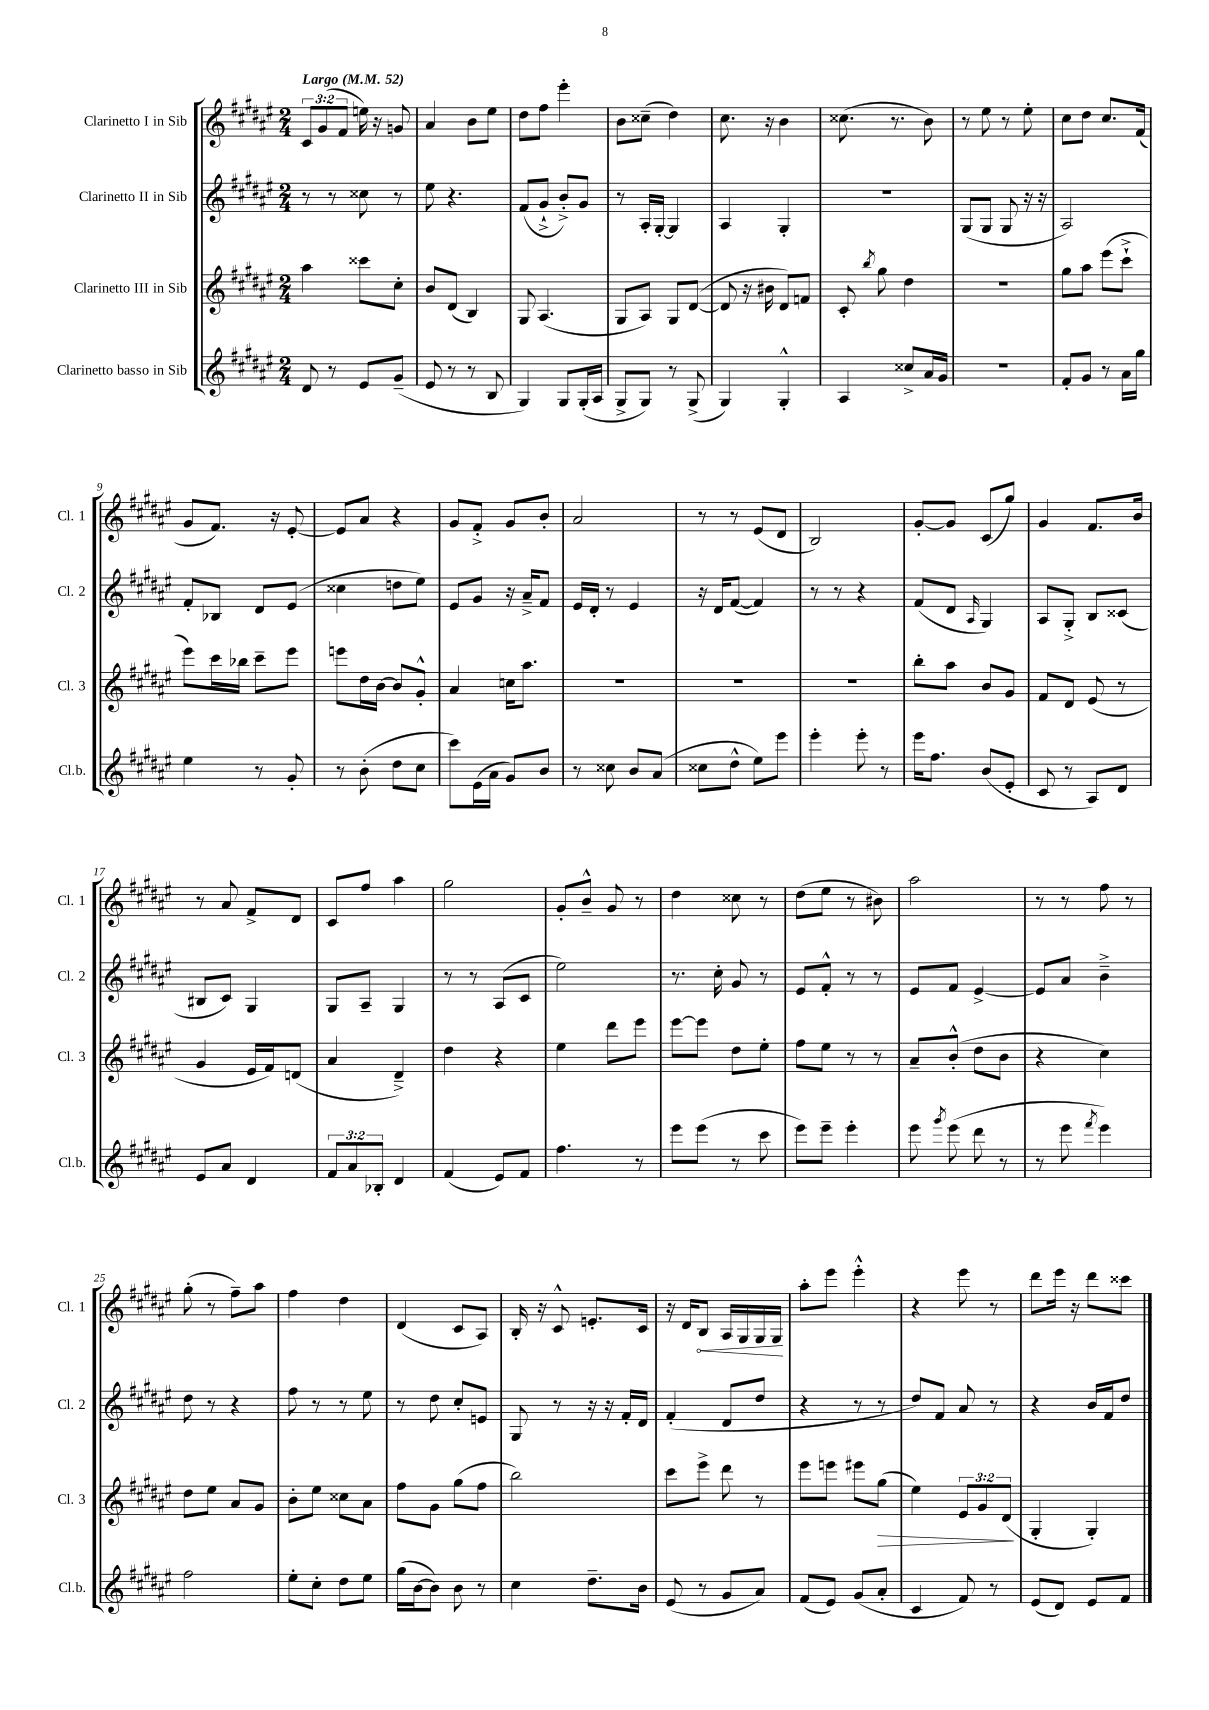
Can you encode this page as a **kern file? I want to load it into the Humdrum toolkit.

**kern	**kern	**dynam	**kern	**kern	**dynam
*part4	*part3	*part3	*part2	*part1	*part1
*staff4	*staff3	*staff3	*staff2	*staff1	*staff1
*I"Clarinetto basso in Sib	*I"Clarinetto III in Sib	*	*I"Clarinetto II in Sib	*I"Clarinetto I in Sib	*
*I'Cl.b.	*I'Cl. 3	*	*I'Cl. 2	*I'Cl. 1	*
*clefG2	*clefG2	*	*clefG2	*clefG2	*
*k[f#c#g#d#a#e#]	*k[f#c#g#d#a#e#]	*	*k[f#c#g#d#a#e#]	*k[f#c#g#d#a#e#]	*
*M2/4	*M2/4	*	*M2/4	*M2/4	*
*MM52	*MM52	*	*MM52	*MM52	*
=1	=1	=1	=1	=1	=1
!	!	!	!	!LO:TX:a:B:t=Largo	!
8d#/	4aa#\	.	8r	12c#/L	.
.	.	.	.	(12g#/	.
8r	.	.	8r	.	.
.	.	.	.	12f#/J	.
8e#/L	8ccc##X\L	.	8cc##X\	16een\)	.
.	.	.	.	16r	.
(8g#~/J	8cc#'\J	.	8r	8gn/	.
=2	=2	=2	=2	=2	=2
8e#/	8b/L	.	8ee#\	4a#/	.
8r	(8d#/J	.	4.r	.	.
8r	4B/)	.	.	8b\L	.
8B/	.	.	.	8ee#\J	.
=3	=3	=3	=3	=3	=3
4G#/)	8G#/	.	(8f#/L	8dd#\L	.
.	(4.A#/	.	8g#`^/J	8ff#\J	.
8G#/L	.	.	8b'^/L)	4eee#'\	.
(16G#'/L	.	.	8g#/J	.	.
16A#/JJ	.	.	.	.	.
=4	=4	=4	=4	=4	=4
8G#^/L	8G#/L	.	8r	8b\L	.
8G#/J)	8A#/J)	.	16A#'/LL	(8cc##X~\J	.
.	.	.	[16G#'/JJ	.	.
8r	8G#/L	.	4G#/]	4dd#\)	.
(8G#^/	([8d#/J	.	.	.	.
=5	=5	=5	=5	=5	=5
4G#/)	8d#/]	.	4A#/	8.cc#\	.
.	16r	.	.	.	.
.	16b#X\	.	.	16r	.
4G#'^^/	8d#/L)	.	4G#'/	4b\	.
.	8fn/J	.	.	.	.
=6	=6	=6	=6	=6	=6
4A#/	8c#'/	.	2r	(8.cc##X\	.
.	8qbb/	.	.	.	.
.	8gg#\	.	.	.	.
.	.	.	.	8.r	.
8cc##X^/L	4dd#\	.	.	.	.
16a#/L	.	.	.	8b\)	.
16g#/JJ	.	.	.	.	.
=7	=7	=7	=7	=7	=7
2r	2r	.	(8G#/L	8r	.
.	.	.	8G#/J	8ee#\	.
.	.	.	8G#/	8r	.
.	.	.	16r	8ee#'\	.
.	.	.	16r	.	.
=8	=8	=8	=8	=8	=8
8f#'/L	8gg#\L	.	2A#/)	8cc#\L	.
8g#/J	8aa#\J	.	.	8dd#\J	.
8r	(8eee#\L	.	.	8.cc#/L	.
16a#\LL	8ccc#`^\J	.	.	.	.
16gg#\JJ	.	.	.	(16f#/Jk	.
!!LO:LB:g=z
=9	=9	=9	=9	=9	=9
4ee#\	8eee#\L)	.	8f#'/L	8g#/L	.
.	16ccc#\L	.	8B-X/J	8.f#/J)	.
.	16bb-X\JJ	.	.	.	.
8r	8ccc#~\L	.	8d#/L	.	.
.	.	.	.	16r	.
8g#'/	8eee#\J	.	(8e#/J	[8e#'/	.
=10	=10	=10	=10	=10	=10
8r	8eeen\L	.	4cc##X\	8e#/L]	.
(8b'\	16dd#\L	.	.	8a#/J	.
.	[16b\JJ	.	.	.	.
8dd#\L	8b/L]	.	8ddn\L	4r	.
8cc#\J	8g#'^^/J	.	8ee#\J)	.	.
=11	=11	=11	=11	=11	=11
8ccc#\L)	4a#/	.	8e#/L	8g#/L	.
(16e#\L	.	.	8g#/J	8f#'^/J	.
16a#\JJ	.	.	.	.	.
8g#/L)	16ccn\KL	.	16r	8g#/L	.
.	8.aa#\J	.	16a#~^/KL	.	.
8b/J	.	.	8f#/J	8b'/J	.
=12	=12	=12	=12	=12	=12
8r	2r	.	16e#/LL	2a#/	.
.	.	.	16d#'/JJ	.	.
8cc##X\	.	.	8r	.	.
8b/L	.	.	4e#/	.	.
(8a#/J	.	.	.	.	.
=13	=13	=13	=13	=13	=13
8cc##X\L	2r	.	16r	8r	.
.	.	.	16d#/KL	.	.
8dd#^^\J	.	.	([8f#/J	8r	.
8ee#\L)	.	.	4f#/])	(8e#/L	.
8eee#\J	.	.	.	8d#/J	.
=14	=14	=14	=14	=14	=14
4eee#'\	2r	.	8r	2B/)	.
.	.	.	8r	.	.
8eee#'\	.	.	4r	.	.
8r	.	.	.	.	.
=15	=15	=15	=15	=15	=15
16eee#\KL	8bb'\L	.	(8f#/L	[8g#'/L	.
8.ff#\J	.	.	.	.	.
.	8aa#\J	.	8d#/J	8g#/J]	.
.	.	.	16qqA#/	.	.
(8b/L	8b/L	.	4G#/)	(8c#/L	.
8e#'/J	8g#/J	.	.	8gg#/J)	.
=16	=16	=16	=16	=16	=16
8c#/	8f#/L	.	8A#/L	4g#/	.
8r	8d#/J	.	8G#'^/J	.	.
8A#/L)	(8e#/	.	8B/L	8.f#/L	.
8d#/J	8r	.	(8c##X/J	.	.
.	.	.	.	16b/Jk	.
!!LO:LB:g=z
=17	=17	=17	=17	=17	=17
8e#/L	4g#/	.	8B#X/L	8r	.
8a#/J	.	.	8c#/J)	8a#/	.
4d#/	16e#/LL	.	4G#/	8f#^/L	.
.	16f#/J)	.	.	.	.
.	(8dn/J	.	.	8d#/J	.
=18	=18	=18	=18	=18	=18
12f#/L	4a#/	.	8G#/L	8c#/L	.
12a#/	.	.	.	.	.
.	.	.	8A#~/J	8ff#/J	.
12B-X'/J	.	.	.	.	.
4d#/	4d#~^/)	.	4G#/	4aa#\	.
=19	=19	=19	=19	=19	=19
(4f#/	4dd#\	.	8r	2gg#\	.
.	.	.	8r	.	.
8e#/L)	4r	.	(8A#/L	.	.
8f#/J	.	.	8c#/J	.	.
=20	=20	=20	=20	=20	=20
4.ff#\	4ee#\	.	2ee#\)	8g#'/L	.
.	.	.	.	8b~^^/J	.
.	8ddd#\L	.	.	8g#/	.
8r	8eee#\J	.	.	8r	.
=21	=21	=21	=21	=21	=21
8eee#\L	[8eee#\L	.	8.r	4dd#\	.
(8eee#\J	8eee#\J]	.	.	.	.
.	.	.	16cc#'\	.	.
8r	8dd#\L	.	8g#/	8cc##X\	.
8ccc#\	8ee#'\J	.	8r	8r	.
=22	=22	=22	=22	=22	=22
8eee#\L)	8ff#\L	.	8e#/L	(8dd#\L	.
8eee#~\J	8ee#\J	.	8f#'^^/J	8ee#\J	.
4eee#'\	8r	.	8r	8r	.
.	8r	.	8r	8b#X\)	.
=23	=23	=23	=23	=23	=23
8eee#\	8a#~/L	.	8e#/L	2aa#\	.
8qggg#/	.	.	.	.	.
(8eee#\	(8b'^^/J	.	8f#/J	.	.
8ddd#\	8dd#\L	.	[4e#^/	.	.
8r	8b\J	.	.	.	.
=24	=24	=24	=24	=24	=24
8r	4r	.	8e#/L]	8r	.
8eee#\	.	.	8a#/J	8r	.
8qfff#/	.	.	.	.	.
4eee#\)	4cc#\)	.	4b~^\	8ff#\	.
.	.	.	.	8r	.
!!LO:LB:g=z
=25	=25	=25	=25	=25	=25
2ff#\	8dd#\L	.	8dd#\	(8gg#'\	.
.	8ee#\J	.	8r	8r	.
.	8a#/L	.	4r	8ff#~\L)	.
.	8g#/J	.	.	8aa#\J	.
=26	=26	=26	=26	=26	=26
8ee#'\L	8b'\L	.	8ff#\	4ff#\	.
8cc#'\J	8ee#\J	.	8r	.	.
8dd#\L	8cc##X\L	.	8r	4dd#\	.
8ee#\J	8a#\J	.	8ee#\	.	.
=27	=27	=27	=27	=27	=27
(16gg#\LL	8ff#\L	.	8r	(4d#/	.
[16b\J	.	.	.	.	.
8b\J])	8g#\J	.	8dd#\	.	.
8b\	(8gg#\L	.	8cc#'/L	8c#/L	.
8r	8ff#\J	.	8en/J	8A#/J)	.
=28	=28	=28	=28	=28	=28
4cc#\	2bb\)	.	8G#/	16B'/	.
.	.	.	.	16r	.
.	.	.	8r	8c#^^/	.
8.dd#~\L	.	.	16r	8.en'/L	.
.	.	.	16r	.	.
.	.	.	16f#'/LL	.	.
16b\Jk	.	.	16d#/JJ	16c#/Jk	.
=29	=29	=29	=29	=29	=29
(8e#/	8ccc#\L	.	(4f#'/	16r	.
.	.	.	.	16d#/KL	.
!	!	!	!	!	!LO:HP:b
8r	8eee#^\J	.	.	8B/J	<
8g#/L	8ddd#\	.	8d#/L	16A#/LL	.
.	.	.	.	16G#/	.
8a#/J)	8r	.	8dd#/J	16G#/	.
.	.	.	.	16G#/JJ	.
.	.	.	.	.	[
=30	=30	=30	=30	=30	=30
(8f#/L	8eee#\L	.	4r	8aa#'\L	.
8e#/J)	8eeen\J	.	.	8eee#\J	.
(8g#/L	8eee#X\L	.	8r	4eee#'^^\	.
!	!	!LO:HP:b	!	!	!
8a#'/J	(8gg#\J	>	8r	.	.
=31	=31	=31	=31	=31	=31
4c#/	4ee#\)	.	8dd#/L)	4r	.
.	.	.	8f#/J	.	.
8f#/)	12e#/L	.	8a#/	8eee#\	.
.	12g#/	.	.	.	.
8r	.	.	8r	8r	.
.	(12d#/J	.	.	.	.
.	.	]	.	.	.
=32	=32	=32	=32	=32	=32
(8e#/L	4G#'/	.	4r	8ddd#\L	.
8d#/J)	.	.	.	16eee#\Jk	.
.	.	.	.	16r	.
8e#/L	4G#'/)	.	16b/LL	8ddd#\L	.
.	.	.	16f#/J	.	.
8f#/J	.	.	8dd#/J	8ccc##X\J	.
==	==	==	==	==	==
*-	*-	*-	*-	*-	*-
